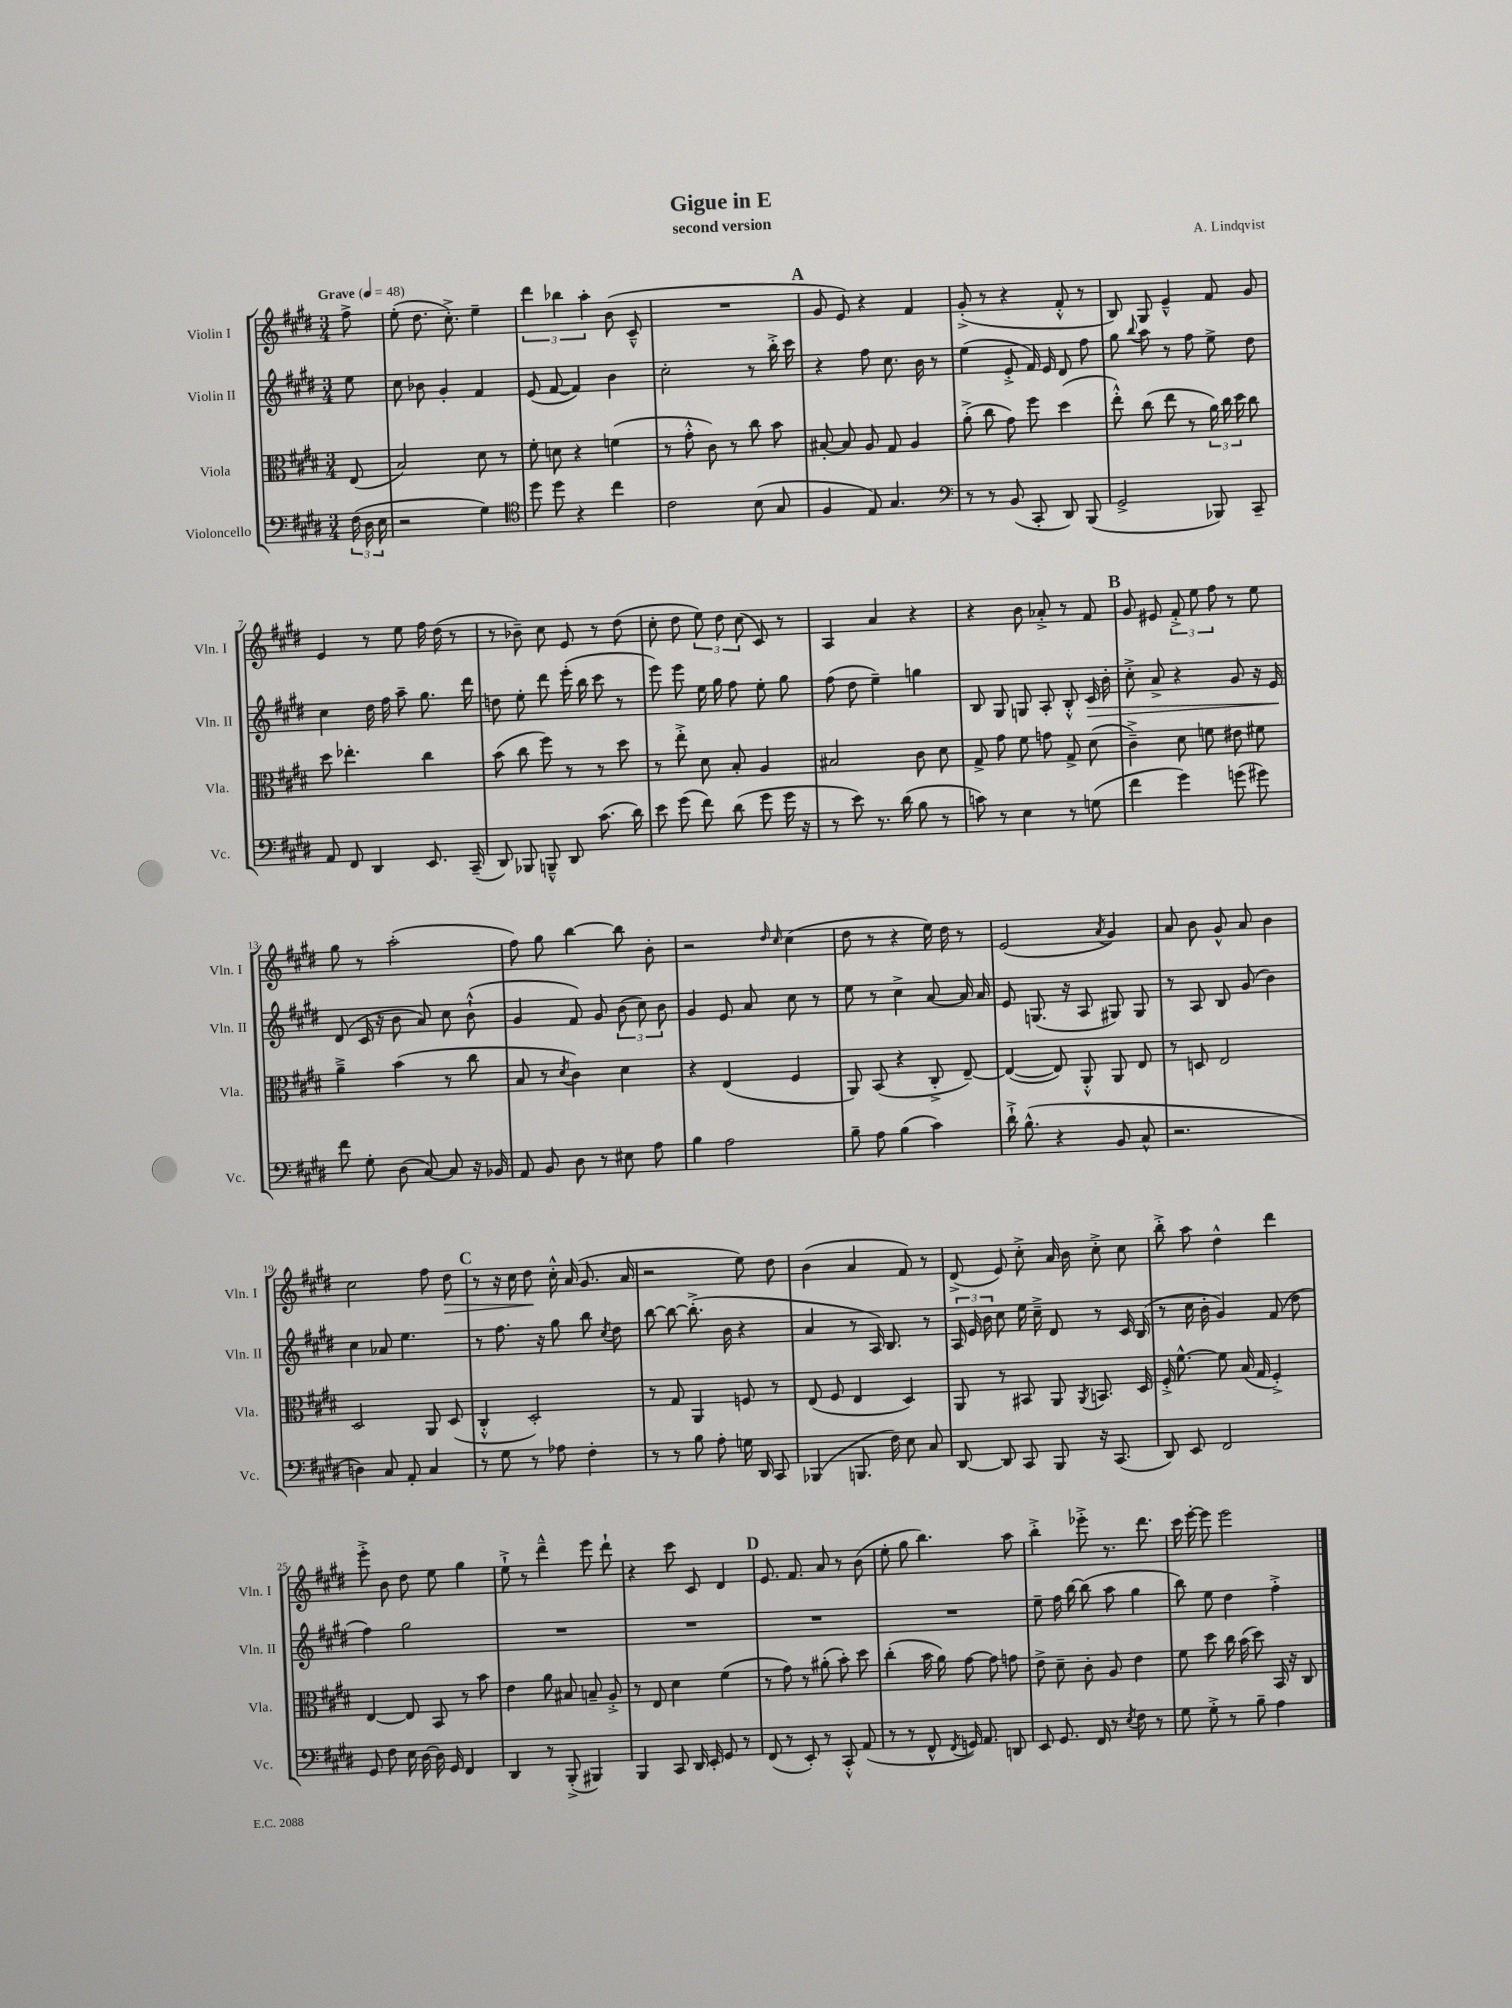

**kern	**kern	**kern	**kern
*staff4	*staff3	*staff2	*staff1
*clefF4	*clefC3	*clefG2	*clefG2
*k[f#c#g#d#]	*k[f#c#g#d#]	*k[f#c#g#d#]	*k[f#c#g#d#]
*M3/4	*M3/4	*M3/4	*M3/4
*MM48	*MM48	*MM48	*MM48
(24F#	(8E	8ee	8ff#^
24D#	.	.	.
24E	.	.	.
=	=	=	=
2r	2B)	8cc#	(8ee'
.	.	8b-	8.dd#
.	.	4g#'	.
.	.	.	8.cc#'^)
4G#)	8d#	4f#	4ee~
.	8r	.	.
=	=	=	=
*clefC4	*	*	*
8dd#	8f#'	(8e	6ddd#
8dd#	8d	[8f#	.
.	.	.	6bb-
4r	4r	4f#])	.
.	.	.	6aa'
4cc#	(4f	4b	(8b
.	.	.	8c#~^^
=	=	=	=
2c#	8r	2cc#'	2.r
.	8g#'^^	.	.
.	8c#)	.	.
.	8r	.	.
(8B	8cc#	8r	.
8G#	8b	16bb'^	.
.	.	16ccc#	.
=	=	=	=
4F#	[8B#'	4r	8g#
.	8B#]	.	8e)
8E)	8A	8ff#	4r
4.G#	8G#	8.cc#	.
.	4A	.	4f#
.	.	16b	.
.	.	8r	.
=	=	=	=
*clefF4	*	*	*
8r	(8a'^	(4ee	(8g#'^
8r	8cc#	.	8r
(8BB	8g#)	8e'^	4r
8CC#'	8ff#	16f#)	.
.	.	16e	.
8DD#)	(4dd#	8d#	8f#'^^
(8BBB	.	8ff#	8r
=	=	=	=
2GG#^	8ee'^^)	8gg#	8B)
.	.	8qqbb	.
.	(8cc#	8aa	8G#
.	8ee	8r	4e~^^
.	8r	8ff#	.
8BBB-)	24a)	8ee^	8f#
.	24cc#	.	.
.	24dd#	.	.
8CC#~	8cc#	8dd#	8g#
=	=	=	=
8AA	8dd#	4cc#	4e
8FF#	4.ee-'	.	.
4DD#	.	16dd#	8r
.	.	16ff#	.
.	.	8aa~	8ee
8.EE	4cc#	8.gg#	16ff#
.	.	.	(16dd#
.	.	.	8r
(16CC#~	.	16ddd#	.
=	=	=	=
8DD#)	(8b	8dd	8r
8BBB-	8cc#	8ee'	8b-~)
8BBB~^^	8ff#)	8ddd#	8cc#
8DD#	8r	(16eee'	8e
.	.	16bb	.
(8.c#	8r	8ccc#	8r
.	8dd#	8r	(8dd#
16d#)	.	.	.
=	=	=	=
8e	8r	8eee)	8cc#'
(8g#	8ee'^	8eee	8dd#
8f#)	8d#	16ee	12ee)
.	.	16gg#	.
.	.	.	12dd#
(8d#	8B'	8ff#	.
.	.	.	(12cc#
8g#	4A	8ee'	8c#)
16g#	.	8gg#	8r
16r	.	.	.
=	=	=	=
8r	2B#	(8ff#	4A
8e)	.	8dd#	.
8.r	.	4ee~)	4a
(16d#	.	.	.
8B	8c#	4gg	4r
8r	8d#	.	.
=	=	=	=
8c)	8G#^	8B	4r
8r	8g#	8G#	.
4E	8f#	8G	8b
.	8g	8A'	8a-'^
8r	8G#^	8B'^^	8r
(8G	(8d#	16c#	8f#
.	.	16b'	.
=	=	=	=
4f#	4c#~^)	8cc#'^	8g#
.	.	8a^	8e#
4g#)	8d#	4r	12f#'^
.	.	.	12ee
.	8f	.	.
.	.	.	12ff#
(8g	8e#	8g#	8r
8g#)	8f#	16r	8ee
.	.	16e	.
=	=	=	=
8f#	4a~^	(8d#	8gg#
8G#'	.	16c#	8r
.	.	16r	.
(8D#	(4b	8b	(2aa'
[8C#)	.	8a)	.
8C#]	8r	8cc#	.
16r	8cc#	(8b`^^	.
16BB-	.	.	.
=	=	=	=
8AA	8B	4g#	8ff#)
8BB	8r	.	8gg#
.	8qd#	.	.
8D#	4c#)	8f#)	[4bb
8r	.	8g#	.
8E#	4d#	(12b	8bb]
.	.	12cc#)	.
8A	.	.	8b'
.	.	12b	.
=	=	=	=
4B	4r	4g#	2r
2A	(4E	8e	.
.	.	8a	.
.	.	.	16qqdd#
.	.	.	16qqcc#
.	4F#	8cc#	(4cc#
.	.	8r	.
=	=	=	=
8B~	8AA)	8ee	8dd#
8A	(8BB	8r	8r
(4B	4r	4cc#^	4r
4c#)	8C#'^	[8a	16ee)
.	.	.	16dd#
.	[8E~)	16a]	8r
.	.	16a	.
=	=	=	=
16d#`^	(4E_	8e	(2e
(8.B^^	.	.	.
.	.	(8.G	.
4r	8E])	.	.
.	.	16r	.
.	8AA'^^	8A	.
.	.	.	8qa
8BB	8AA	8G#)	4g#)
8C#^^	8E	8G#	.
=	=	=	=
2.r	8r	8r	8a
.	8D	8A	8b
.	2E	8B	8g#^^
.	.	(8g#	8a
.	.	4b)	4b
=	=	=	=
4D)	2D#	4cc#	2cc#
8C#	.	8a-	.
8AA'	.	4.ee	.
4C#	8AA	.	8ff#
.	(8D#	.	8dd#
=	=	=	=
8r	4C#'^^	8r	8r
8G#	.	8.ff#	16r
.	.	.	16cc#
8r	2D#')	.	8dd#
.	.	16r	.
8A-	.	8gg#	16cc#'^^
.	.	.	(16a
4F#'	.	8bb	8.g#
.	.	8qcc#	.
.	.	8dd#	.
.	.	.	16a
=	=	=	=
8r	8r	[8bb	2r
8r	8G#	8bb_	.
8B	4AA	(8.bb'^]	.
8A'	.	.	.
.	.	16b	.
16G	8F	4r	8ee)
16DD#	.	.	.
8CC#	8r	.	8dd#
=	=	=	=
(4BBB-	(8E	4a	(4b
.	8F#	.	.
8.BBB	4E	8r	4a
.	.	16A)	.
16F#)	.	8.B	.
8E	4D#)	.	8f#)
8C#	.	8r	8r
=	=	=	=
[8DD#	8AA	24A	(8d#^
.	.	24e	.
.	.	24b	.
8DD#]	8r	8cc#	8e)
8CC#	8BB#	16ee	8cc#'^
.	.	16cc#~^	.
8BBB	8AA	8d#	16a
.	.	.	16b
.	8qAA	.	.
16r	8.BB	8r	8cc#'^
(8.CC#	.	.	.
.	.	16c#	8cc#
.	16D#	(16B	.
=	=	=	=
8DD#)	16F#'^	8r	8bb'^
.	[8.f#^^	.	.
8EE	.	16cc#	8aa
.	.	16b'	.
2FF#	8f#]	4g#)	4dd#^^
.	(16B	.	.
.	16G#	.	.
.	4F#'^)	(8f#	4ddd#
.	.	8dd#	.
=	=	=	=
8GG#	[4E	4ff#)	8eee'^
8F#	.	.	8b
16E	8E]	2gg#	8dd#
[16D#	.	.	.
16D#]	8BB	.	8ee
16GG#	.	.	.
4FF#	8r	.	4gg#
.	8b	.	.
=	=	=	=
4DD#	4e	2.r	8ee`^
.	.	.	8r
8r	8a	.	4ddd#~^^
(8BBB'^	8B#	.	.
4BBB#)	8B~	.	8eee
.	8A'^	.	8ddd#`
=	=	=	=
4BBB	8r	2.r	4r
.	8E	.	.
8CC#	4d#	.	8ccc#
16DD#	.	.	8c#
16EE'	.	.	.
8GG#	(4f#	.	4d#
8r	.	.	.
=	=	=	=
(8FF#	8r	2.r	8.e
8r	8g#)	.	.
.	.	.	8.f#
8EE')	8r	.	.
8r	(8a#'	.	8a
8CC#'^^	8b')	.	8r
(8AA	8dd#	.	(8b
=	=	=	=
8r	(4cc#'	2.r	8ee'
8r	.	.	8gg#
8FF#^^	16b	.	4.bb)
.	16a)	.	.
8qFF#	.	.	.
16GG)	[8g#	.	.
8.AA	.	.	.
.	8g#]	.	.
8DD	8g	.	8aa
=	=	=	=
8EE	8e^	8ee~	4bb'^
8.GG#	8d#~	16ff#	.
.	.	[16bb	.
.	8c#'	(8bb]	8eee-'^
16FF#	.	.	.
8r	8A	8aa	8.r
8qE	.	.	.
8F#	4e	4gg#	.
.	.	.	8.ddd#
8r	.	.	.
=	=	=	=
8G#	8f#	8bb)	16ccc#
.	.	.	[16eee'
8G#'^	8dd#	8ee	8eee]
8r	16cc#	4dd#	2eee
.	(16b	.	.
8B~	8dd#)	.	.
4A	16BB	4ff#'^	.
.	16r	.	.
.	8C#	.	.
==	==	==	==
*-	*-	*-	*-
